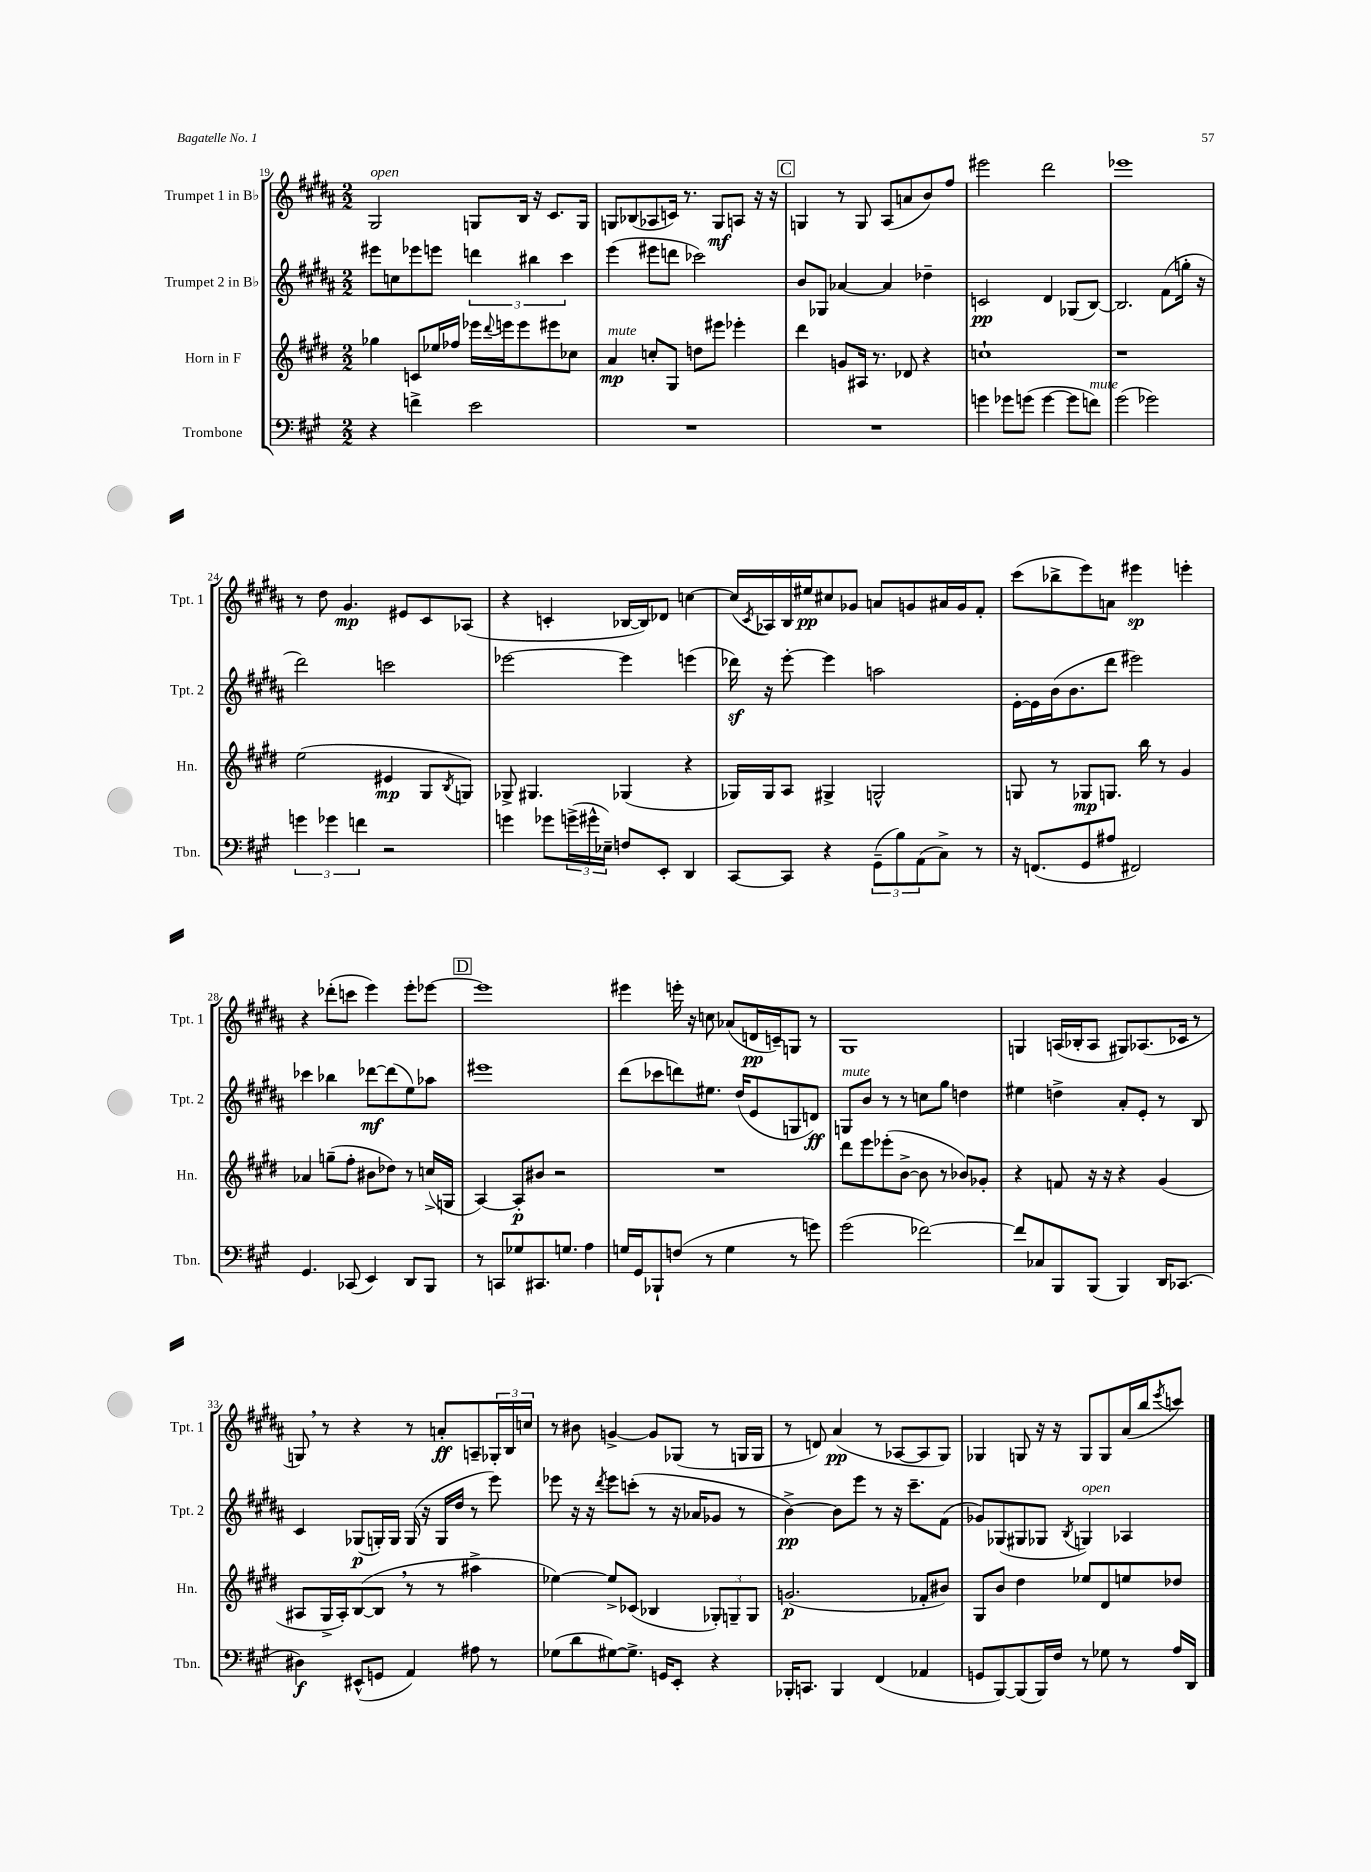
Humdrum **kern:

**kern	**kern	**kern	**kern
*staff4	*staff3	*staff2	*staff1
*clefF4	*clefG2	*clefG2	*clefG2
*k[f#c#g#]	*k[f#c#g#d#]	*k[f#c#g#d#a#]	*k[f#c#g#d#a#]
*M2/2	*M2/2	*M2/2	*M2/2
4r	4gg-\	8eee#\L	2G#/
.	.	8cc\	.
4f^\	8c/L	8eee-\	.
.	16ee-/L	8eee\J	.
.	16ff-/JJ	.	.
2e\	16eee-\LL	6ddd\	8G/L
.	8qqddd#/	.	.
.	16eee\J	.	.
.	8eee\	.	16B/Jk
.	.	6bb#\	.
.	.	.	16r
.	8eee#\	.	8.c#/L
.	.	6ccc#\	.
.	8cc-\J	.	.
.	.	.	16G/Jk
=	=	=	=
1r	4a/	(4eee\	8G/L
.	.	.	(8B-/
.	8cc'/L	8eee#\L	8A-/
.	8G#/J	8ddd\J	16c/Jk)
.	.	.	8.r
.	8dd\L	2ccc-\)	.
.	8eee#\J	.	8G/L
.	4eee-'\	.	8A/J
.	.	.	16r
.	.	.	16r
=	=	=	=
1r	4ddd#\	8b/L	4G/
.	.	8G-/J	.
.	8g/L	[4a-/	8r
.	16A#/Jk	.	8G/
.	8.r	.	.
.	.	4a-/]	(8A#/L
.	8d-/	.	8a/
.	4r	4dd-~\	8b/)
.	.	.	8ff#/J
=	=	=	=
4g\	1cc`	2c/	2eee#\
8g-\L	.	.	.
(8g\J	.	.	.
[4g\	.	4d#/	2ddd#\
8g\]L	.	(8G-/L	.
8f\J)	.	[8B/J)	.
=	=	=	=
(2g#\	1r	2.B/]	1eee-
2g-\)	.	.	.
.	.	(8f#\L	.
.	.	16gg'\Jk	.
.	.	16r	.
=	=	=	=
6g\	(2ee\	2ddd#\)	8r
.	.	.	8dd#\
6g-\	.	.	.
.	.	.	4.g#/
6f\	.	.	.
2r	4e#/	2ccc\	.
.	.	.	8e#/L
.	8G#/L	.	8c#/
.	8qB/	.	.
.	8G/J)	.	(8A-/J
=	=	=	=
4g\	8G-^/	[2eee-\	4r
.	4.G#/	.	.
8g-\L	.	.	4c'/
(24g^\L	.	.	.
24g#^^\	.	.	.
24E-~\JJ)	.	.	.
8F/L	(4G-/	4eee-\]	[16B-/LL
.	.	.	16B-/]J)
8EE'/J	.	.	8d-/J
4DD/	4r	(4eee\	[4cc\
=	=	=	=
[8CC#/L	16G-/LL)	16ddd-\)	(16cc/]LL
.	.	.	8qc#/
.	16G-/J	16r	16A-/)
8CC#/]J	8A/J	[8eee'\	16B/
.	.	.	16ee#/J
4r	4G#^/	4eee\]	8cc#/
.	.	.	8g-/J
(12GG#~\L	2G^^/	2aa\	8a/L
12B\)	.	.	.
.	.	.	8g/
(12AA\	.	.	.
8C#^\J)	.	.	16a#/L
.	.	.	16g/J
8r	.	.	8f#'/J
=	=	=	=
16r	8G/	[16e'\LL	(8ccc#\L
(8.FF/L	.	16e\]	.
.	8r	(16b\J	8bb-^\
.	.	8.b\	.
8GG#/	8G-/L	.	8eee\)
8A#/J	8.G/J	8ddd#\J	8a\J
2FF#/)	.	2eee#\)	4eee#\
.	16bb\	.	.
.	8r	.	.
.	4g#/	.	4eee'\
=	=	=	=
4.GG#/	4a-/	4ccc-\	4r
.	(8gg~\L	4bb-\	(8ddd-'\L
(8CC-/	8ff#'\J	.	8ccc\J
4EE/)	8b#\L	[8ddd-\L	4eee\)
.	8dd-\J)	(8ddd-\]	.
8DD/L	8r	8ee\)	8eee'\L
8BBB/J	(16cc^/LL	8aa-\J	[8eee-\J
.	16G/JJ	.	.
=	=	=	=
8r	[4A/)	1eee#	1eee-]
8CC/L	.	.	.
8G-/	8A'/]L	.	.
8.CC#/	8b#/J	.	.
.	2r	.	.
8.G/J	.	.	.
4A\	.	.	.
=	=	=	=
16G/LL	1r	(8ddd#\L	4eee#\
16GG#/J	.	.	.
8BBB-`/	.	8ccc-\	.
(8F/J	.	8ddd\)	16eee'\
.	.	.	16r
8r	.	8.ee#\J	8cc\
4G\	.	.	(8a-/L
.	.	(16dd#/LK	.
.	.	8e/	16d/L
.	.	.	16c~/J)
8r	.	8G/	8G/J
8g\)	.	8d/J)	8r
=	=	=	=
(2g#\	8ddd#\L	8G/L	1G#
.	8eee\	8b/J	.
.	(8eee-'\	8r	.
.	[8b^\J	8r	.
[2f-\)	8b\]	8cc\L	.
.	8r	8gg#\J	.
.	8b-/L)	4dd\	.
.	8g-'/J	.	.
=	=	=	=
8f-/]L	4r	4ee#\	4G/
8C-/	.	.	.
8BBB/	8f/	4dd^\	(16A/LL
.	.	.	16B-'/J
(8BBB/J	16r	.	8A/J
.	16r	.	.
4BBB/)	4r	8a#'/L	8G#/L)
.	.	8e'/J	(8.A-/
16DD/LK	(4g#/	8r	.
(8.CC-/J	.	.	16c-/Jk
.	.	8B/	8r
=	=	=	=
4D#\)	8A#/L	4c#/	8G/)
.	16G#^/L	.	8r
.	16A#'/J)	.	.
(8EE#^^/L	([8B/	(8G-/L	4r
8GG/J	8B/]J	16G'/L)	.
.	.	16G/JJ	.
4AA/)	8r	(16G/	8r
.	.	16r	.
.	8r	16G/LL	8a'/L
.	.	16dd#/JJ	.
8A#\	4aa#^\	8r	8A~/
8r	.	8eee\)	24G-'/L
.	.	.	24B/
.	.	.	24cc/JJ
=	=	=	=
(8G-\L	[4ee-\)	8eee-\	8r
8d\	.	16r	8b#\
.	.	16r	.
.	.	8qddd#/	.
[8G#\)	8ee-^/]L	8eee-\L	[4g^/
8.G#^\]J	(8c-/J	(8ccc'\J	.
.	4B-/	8r	8g/]L
16GG/LK	.	.	.
8EE'/J	.	16r	(8G-/J
.	.	16a-/LK	.
4r	12G-'/L)	8g-/J	8r
.	12G~/	.	.
.	.	8r	16G/LL
.	12G/J	.	.
.	.	.	16G/JJ
=	=	=	=
16BBB-'/LK	(2.g/	[4b^\)	8r
8.CC/J	.	.	.
.	.	.	8d/)
4BBB-/	.	8b\]L	(4a#/
.	.	8eee\J	.
(4FF#/	.	8r	8r
.	.	16r	[8A-/L
.	.	8.ccc#~\L	.
4AA-/	8f-'/L	.	8A-/]
.	8b#/J)	(8f#\J	8G#/J)
=	=	=	=
8GG/L	8G#/L	8g-/L)	4G-/
[8BBB/)	8b/J	(8G-/	.
(8BBB/]	4dd#\	8G#/	8G/
16BBB/L)	.	8G-/J	16r
16F#/JJ	.	.	16r
.	.	8qB/	.
8r	8ee-/L	4G/)	8G/L
8G-\	8d#/	.	8G/
8r	8ee/	4A-/	(16a#/L
.	.	.	16bb/J
.	.	.	8qeee/
16A/LL	8dd-/J	.	8ccc/J)
16DD/JJ	.	.	.
==	==	==	==
*-	*-	*-	*-
